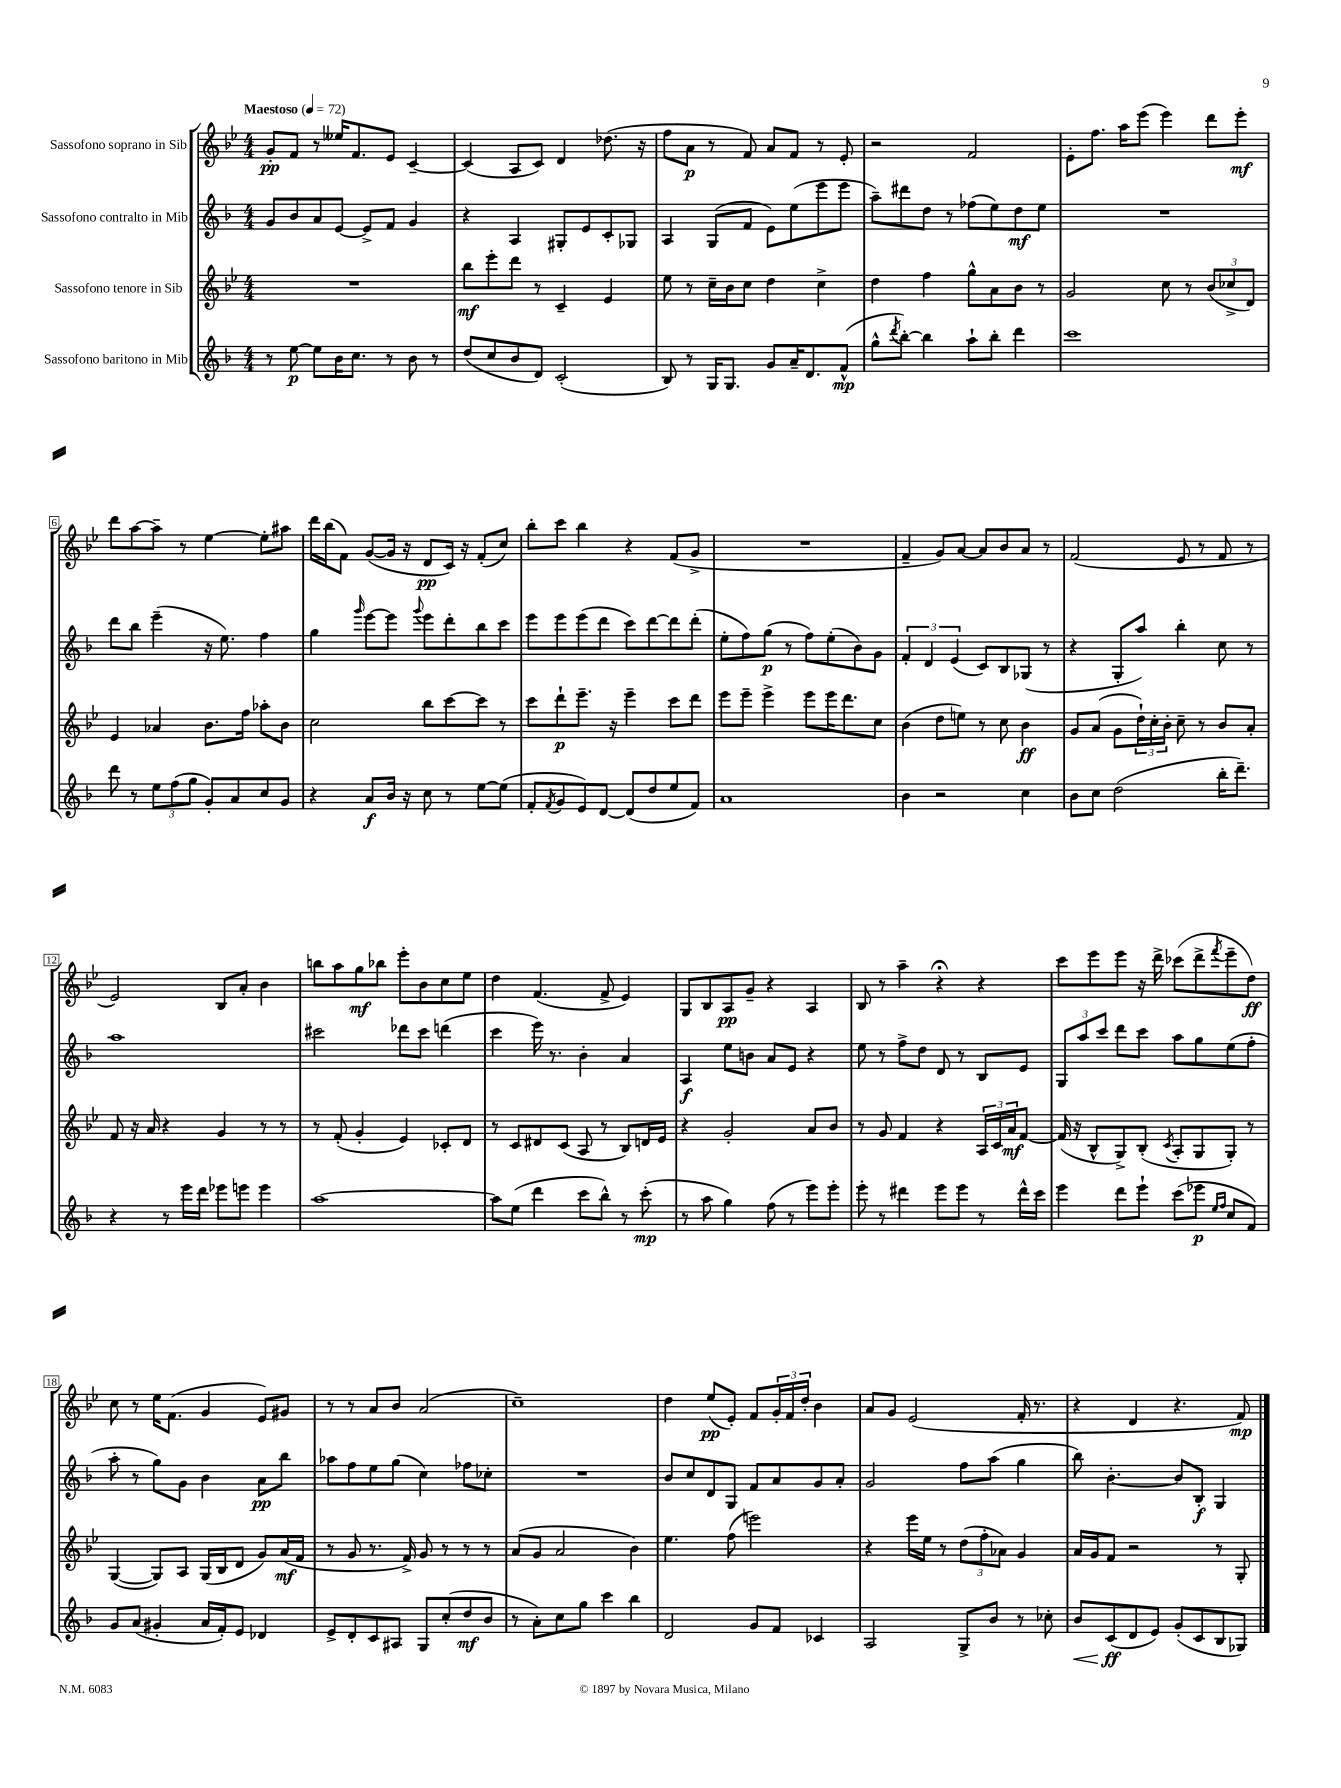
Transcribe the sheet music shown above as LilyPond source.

<<
\new StaffGroup <<
\new Staff = "s0" \with { instrumentName = "Sassofono soprano in Sib" } {
    \clef treble \key bes \major \numericTimeSignature \time 4/4 \tempo "Maestoso" 4 = 72
    g'8-.\pp f'8 r8 eeses''16 f'8. ees'8 c'4~-- |
    c'4( a8 c'8) d'4 des''8.( r16 |
    f''8 a'8\p r8 f'8) a'8 f'8 r8 ees'8-. |
    r2 f'2 |
    ees'8-. f''8. a''16 ees'''8( ees'''4) d'''8 ees'''8-.\mf |
    d'''8 a''8~ a''8-- r8 ees''4~ ees''8-. ais''8 |
    d'''16 bes''16( f'8) g'8~( g'16 r16 d'8\pp c'16) r16 f'8-.( c''8) |
    bes''8-. c'''8 bes''4 r4 f'8( g'8-> |
    R1 |
    f'4-- g'8) a'8~ a'8 bes'8 a'8 r8 |
    f'2( ees'8 r8 f'8 r8 |
    ees'2) bes8 a'8-. bes'4 |
    b''8 a''8 g''8\mf bes''8 ees'''8-. bes'8 c''8 ees''8 |
    d''4 f'4.( f'8-> ees'4) |
    g8 bes8 a8\pp g'8-- r4 a4 |
    bes8 r8 a''4-- r4\fermata r4 |
    c'''8 ees'''8 ees'''8 r16 d'''16-> ces'''8( d'''8-> \acciaccatura { f'''8 } ees'''8-- d''8\ff) |
    c''8 r8 ees''16 f'8.( g'4 ees'8) gis'8 |
    r8 r8 a'8 bes'8 a'2( |
    c''1--) |
    d''4 ees''8\pp( ees'8-.) f'8 \tuplet 3/2 { g'16-. f'16 d''16-. } bes'4 |
    a'8 g'8 ees'2( f'16-. r8. |
    r4 d'4 r4. f'8\mp) \bar "|." |
}
\new Staff = "s1" \with { instrumentName = "Sassofono contralto in Mib" } {
    \clef treble \key f \major \numericTimeSignature \time 4/4
    g'8 bes'8 a'8 e'8~ e'8-> f'8 g'4 |
    r4 a4 gis8-. e'8 c'8-. ges8 |
    a4 g8( f'8 e'8) e''8( e'''8 e'''8 |
    a''8--) dis'''8 d''8 r8 fes''8( e''8) d''8\mf e''8 |
    R1 |
    d'''8 bes''8 e'''4--( r16 e''8.) f''4 |
    g''4 \grace { g'''16 } e'''8~ e'''8 \appoggiatura { g'''8 } e'''8 d'''8-. bes''8 c'''8 |
    e'''8 e'''8 e'''8( d'''8 c'''8) d'''8~ d'''8 d'''8-.( |
    e''8-. f''8) g''8\p( r8 f''8) e''8-.( bes'8) g'8 |
    \tuplet 3/2 { f'4-. d'4 e'4( } c'8) bes8 ges8( r8 |
    r4 g8-. a''8) bes''4-. c''8 r8 |
    a''1 |
    cis'''2 des'''8 cis'''8 d'''4( |
    c'''4 e'''16) r8. bes'4-. a'4 |
    a4\f e''8 b'8 a'8 e'8 r4 |
    e''8 r8 f''8-> d''8 d'8 r8 bes8 e'8 |
    \tuplet 3/2 { g8 a''8 c'''8 } d'''8 c'''8 a''8 g''8 e''8( f''8-. |
    a''8-. r8 g''8) g'8 bes'4 a'8\pp bes''8 |
    aes''8 f''8 e''8 g''8( c''4) fes''8 ces''8-. |
    R1 |
    bes'8 c''8 d'8 g8 f'8 a'8 g'8 a'8-. |
    g'2 f''8 a''8( g''4 |
    bes''8) bes'4.~-. bes'8 bes8-.\f g4 \bar "|." |
}
\new Staff = "s2" \with { instrumentName = "Sassofono tenore in Sib" } {
    \clef treble \key bes \major \numericTimeSignature \time 4/4
    R1 |
    bes''8\mf ees'''8-. d'''8 r8 c'4-- ees'4 |
    ees''8 r8 c''16-- bes'16 c''8 d''4 c''4-> |
    d''4 f''4 g''8-^ a'8 bes'8 r8 |
    g'2 c''8 r8 \tuplet 3/2 { bes'8( ces''8-> d'8) } |
    ees'4 aes'4 bes'8. f''16 aes''8-. bes'8 |
    c''2 bes''8 c'''8~ c'''8 r8 |
    c'''8 d'''8-!\p ees'''8.-- r16 ees'''4-- c'''8 d'''8 |
    ees'''8 ees'''8-- ees'''4-> ees'''8 ees'''16 d'''8. c''8 |
    bes'4( d''8 e''8) r8 c''8 bes'4\ff |
    g'8 a'8( g'8 \tuplet 3/2 { d''16-!) c''16-. bes'16-. } c''8-- r8 bes'8 a'8-. |
    f'8 r16 a'16 r4 g'4 r8 r8 |
    r8 f'8-.( g'4-. ees'4) ces'8-. d'8 |
    r8 c'8 dis'8 c'8( a8 r8 bes8) d'16 ees'16 |
    r4 g'2-. a'8 bes'8 |
    r8 g'8 f'4 r4 \tuplet 3/2 { a16 c'16 a'16\mf } f'8~ |
    f'16( r16 bes8-^ g8->) bes8-.( \acciaccatura { c'8 } a8-. g8 g8-.) r8 |
    g4~( g8) a8 g16( bes16 d'8 g'8) a'16\mf( f'16 |
    r8 g'8 r8. f'16->) g'8 r8 r8 r8 |
    a'8( g'8 a'2 bes'4) |
    ees''4. f''8( e'''2) |
    r4 ees'''16 ees''16 r8 \tuplet 3/2 { d''8( f''8-. aes'8) } g'4 |
    a'16 g'16 f'8 r2 r8 g8-. \bar "|." |
}
\new Staff = "s3" \with { instrumentName = "Sassofono baritono in Mib" } {
    \clef treble \key f \major \numericTimeSignature \time 4/4
    r8 e''8~\p e''8 bes'16 c''8. r8 bes'8 r8 |
    d''8( c''8 bes'8 d'8) c'2-.( |
    bes8) r8 g16 g8. g'8 a'16-- d'8. f'8-^\mp( |
    g''8-^ \acciaccatura { d'''8 } bes''8~-.) bes''4 a''8-! bes''8-. d'''4 |
    c'''1 |
    d'''8 r8 \tuplet 3/2 { e''8 f''8( g''8 } g'8-.) a'8 c''8 g'8 |
    r4 a'8\f bes'16 r16 c''8 r8 e''8~ e''8( |
    f'8-. \acciaccatura { f'8 } g'8 e'8) d'8~ d'8( d''8 e''8 f'8) |
    a'1 |
    bes'4 r2 c''4 |
    bes'8 c''8 d''2( bes''16-. d'''8.--) |
    r4 r8 e'''16 d'''16 ees'''8 e'''8 e'''4 |
    a''1~ |
    a''8 e''8( d'''4 c'''8 bes''8-^) r8 c'''8-.\mp( |
    r8 a''8 g''4) f''8( r8 e'''8) e'''8-. |
    e'''8-. r8 dis'''4 e'''8 e'''8 r8 dis'''16-^ c'''16 |
    e'''4 d'''8 e'''8-! c'''8( ees'''8\p \grace { e''16 f''16 } c''8 f'8) |
    g'8 a'8( gis'4-. a'16 f'16-.) e'8 des'4 |
    e'8-> d'8-. c'8 ais8 g8 c''8-.( d''8\mf bes'8 |
    r8 a'8-.) c''8 g''8 c'''4 bes''4 |
    d'2 g'8 f'8 ces'4 |
    a2 g8-> bes'8 r8 ces''8-. |
    bes'8\< c'8\ff\!( d'8 e'8) g'8-.( c'8 bes8 ges8) \bar "|." |
}
>>
>>
\layout { \context { \Score \override BarNumber.stencil = #(make-stencil-boxer 0.1 0.3 ly:text-interface::print) } }
